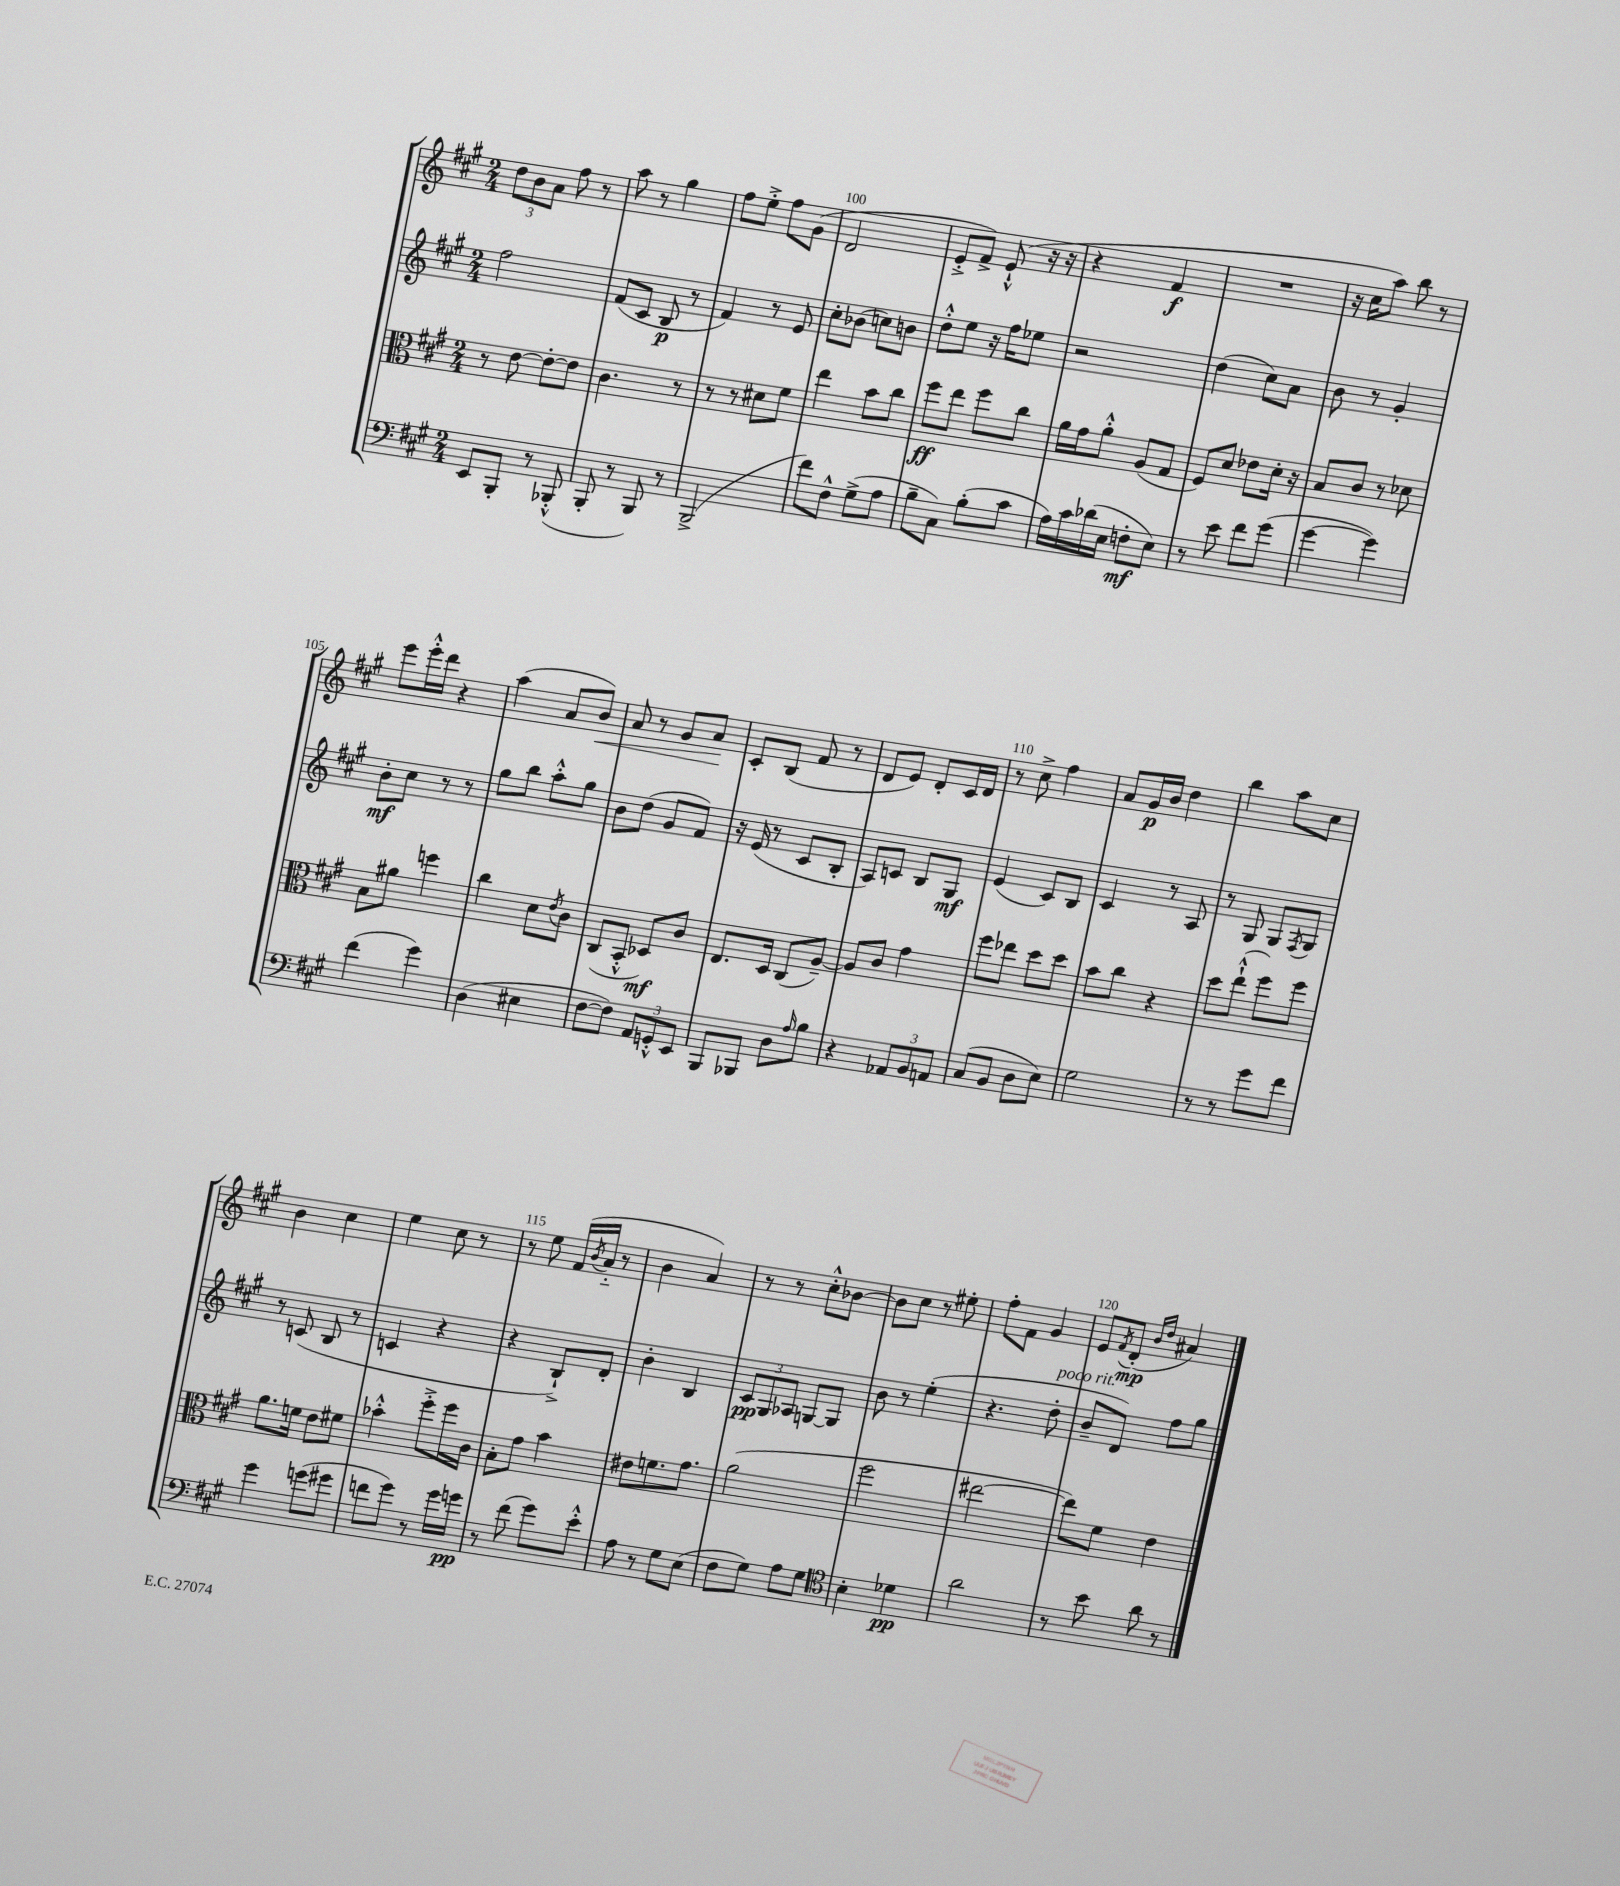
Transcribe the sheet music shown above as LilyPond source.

<<
\new StaffGroup <<
\new Staff = "s0" {
    \clef treble \key a \major \numericTimeSignature \time 2/4
    \tuplet 3/2 { d''8 b'8 a'8 } fis''8 r8 |
    a''8 r8 gis''4 |
    fis''8 e''8-.-> fis''8 gis'8( |
    d'2 |
    e'8-.-> fis'8->) e'8-!-^( r16 r16 |
    r4 fis'4\f |
    R2 |
    r16 cis''16 a''8) b''8 r8 |
    e'''8 e'''16-.-^ d'''16 r4 |
    a''4( a'8 b'8\<) |
    a'8 r8 gis'8 a'8\! |
    cis'8-. b8( fis'8 r8 |
    d'8 e'8) d'8-. cis'16 d'16 |
    r8 cis''8-> fis''4 |
    a'8 gis'16\p b'16 d''4 |
    b''4 a''8 cis''8 |
    b'4 cis''4 |
    e''4 cis''8 r8 |
    r8 e''8 fis'16( \acciaccatura { b'8 } a'16-_ r8 |
    b'4 a'4) |
    r8 r8 cis''8-.-^ bes'8~ |
    bes'8 cis''8 r8 eis''8-. |
    fis''8-. fis'8 gis'4 |
    e'8 \acciaccatura { fis'8 } d'8-.\mp( \grace { b'16 d''16 } ais'4) \bar "|." |
}
\new Staff = "s1" {
    \clef treble \key a \major \numericTimeSignature \time 2/4
    fis''2 |
    fis'8( cis'8 b8\p r8 |
    fis'4) r8 e'8 |
    cis''8-. bes'8( c''8) b'8 |
    d''8-.-^ e''8 r16 fis''16 ees''8 |
    r2 |
    d''4( cis''8) a'8 |
    b'8 r8 gis'4-. |
    b'8-.\mf cis''8 r8 r8 |
    gis''8 b''8 a''8-.-^ gis''8 |
    b'8 d''8( gis'8 fis'8) |
    r16 e'16( r8 cis'8 b8-. |
    a8) c'8 b8 gis8\mf |
    e'4( cis'8) b8 |
    cis'4 r8 a8 |
    r8 gis8 gis8 \acciaccatura { fis8 } gis8 |
    r8 c'8( b8 r8 |
    c'4 r4 |
    r4 b8-!->) d'8-. |
    b'4-. b4 |
    \tuplet 3/2 { cis'8\pp gis8 aes8 } g8~ g8 |
    b'8 r8 e''4-.( |
    r4. d''8-.^\markup { \italic "poco rit." } |
    b'8-- d'8) fis''8 gis''8 \bar "|." |
}
\new Staff = "s2" {
    \clef alto \key a \major \numericTimeSignature \time 2/4
    r8 e'8~ e'8~-. e'8 |
    cis'4. r8 |
    r8 r8 dis'8 fis'8 |
    e''4 b'8 cis''8 |
    fis''8\ff e''8 fis''8 cis''8 |
    a'16 gis'16 a'8-.-^ a8( gis8 |
    fis8) d'8 ees'8 d'16-. r16 |
    b8 cis'8 r8 des'8 |
    b8 ais'8 f''4 |
    cis''4 d'8 \acciaccatura { e'8 } cis'8 |
    cis8( b,8-.-^ des8\mf) cis'8 |
    e8. d16 cis8( a8~--) |
    a8 cis'8 gis'4 |
    fis''8 ees''8 d''8 d''8 |
    b'8 cis''8 r4 |
    d''8 e''8-!-^( fis''8) fis''8 |
    a'8. f'16 e'8 fis'8 |
    bes'4-.-^ fis''8-.-> fis''16 cis'16 |
    b8-. gis'8 b'4 |
    eis'8 f'8. gis'8. |
    a'2( |
    fis''2 |
    eis''2~ |
    eis''8) fis'8 e'4 \bar "|." |
}
\new Staff = "s3" {
    \clef bass \key a \major \numericTimeSignature \time 2/4
    e,8 b,,8-. r8 bes,,8-.-^( |
    b,,8-. r8 b,,8) r8 |
    b,,2->( |
    fis'8) fis8-^ gis8->( a8 |
    b8-- cis8) b8-.( cis'8 |
    a16) cis'16 des'16( e16 f8-.\mf e8) |
    r8 e'8 fis'8 gis'8( |
    gis'4~ gis'4) |
    fis'4( gis'4) |
    d4( eis4 |
    fis8~ fis8) \tuplet 3/2 { a,8 g,8-.-^ e,8 } |
    b,,8 bes,,8 d8 \grace { a16 } b8 |
    r4 \tuplet 3/2 { aes,8 b,8 a,8 } |
    cis8( b,8 d8 e8) |
    gis2 |
    r8 r8 gis'8 fis'8 |
    gis'4 g'8( gis'8 |
    f'8 gis'8) r8 gis'16 g'16\pp |
    r8 fis'8( gis'8) e'8-.-^ |
    a8 r8 gis8 e8( |
    fis8 gis8) a8 gis8 |
    \clef tenor b4-. des'4\pp |
    a'2 |
    r8 b'8 a'8 r8 \bar "|." |
}
>>
>>
\layout { \context { \Score currentBarNumber = #97 \override BarNumber.break-visibility = ##(#f #t #t) barNumberVisibility = #(every-nth-bar-number-visible 5) } }
